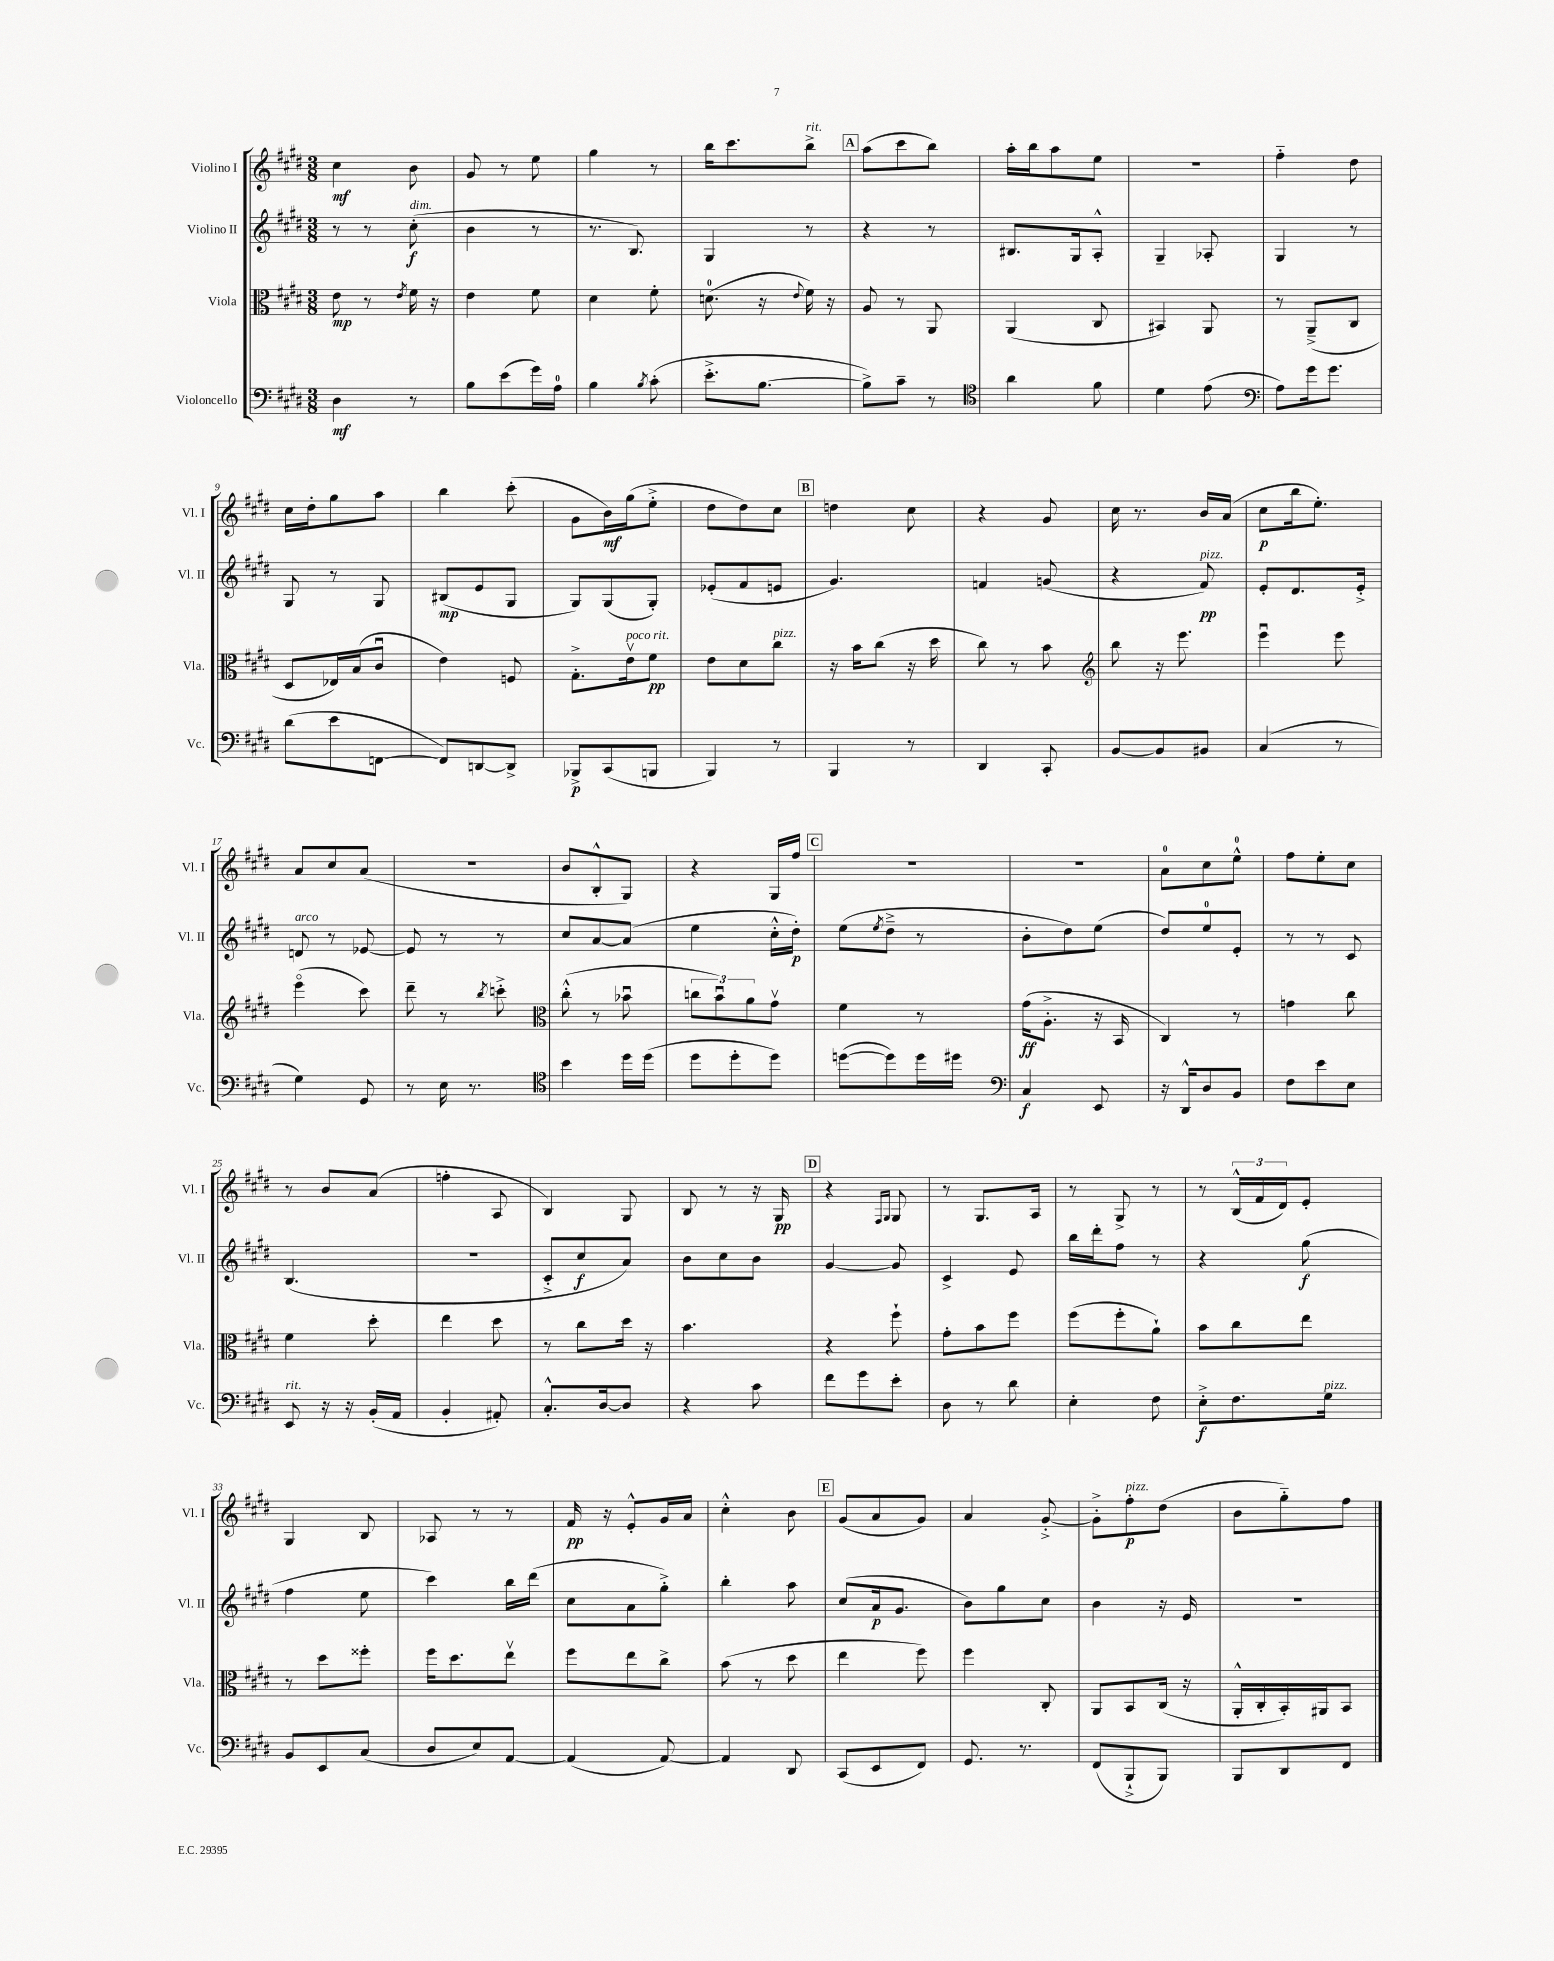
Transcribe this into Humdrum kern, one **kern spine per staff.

**kern	**kern	**kern	**kern
*staff4	*staff3	*staff2	*staff1
*clefF4	*clefC3	*clefG2	*clefG2
*k[f#c#g#d#]	*k[f#c#g#d#]	*k[f#c#g#d#]	*k[f#c#g#d#]
*M3/8	*M3/8	*M3/8	*M3/8
4D#	8e	8r	4cc#
.	8r	8r	.
.	8qe	.	.
8r	16f#	(8cc#'	8b
.	16r	.	.
=	=	=	=
8B	4e	4b	8g#
(8e	.	.	8r
16g#)	8f#	8r	8ee
16A	.	.	.
=	=	=	=
4B	4d#	8.r	4gg#
.	.	8.B)	.
8qB	.	.	.
(8c#'	8f#'	.	8r
=	=	=	=
8.e'^	(8.d	4G#	16bb
.	.	.	8.ccc#
[8.B	16r	.	.
.	8qqe	.	.
.	16f#)	8r	8bb^
.	16r	.	.
=	=	=	=
8B^])	8A	4r	(8aa
8c#~	8r	.	8ccc#
8r	8AA	8r	8bb)
=	=	=	=
*clefC4	*	*	*
4a	(4AA	8.B#	16aa'
.	.	.	16bb
.	.	.	8aa
.	.	16G#	.
8f#	8C#	8A'^^	8ee
=	=	=	=
4d#	4BB#)	4G#~	4.r
(8e	8AA	8A-'	.
=	=	=	=
*clefF4	*	*	*
8A)	8r	4G#	4ff#'~
16g#	(8AA~^	.	.
8.g#	.	.	.
.	8C#	8r	8dd#
=	=	=	=
(8d#	8D#	8G#	16cc#
.	.	.	16dd#'
8e	16E-)	8r	8gg#
.	(16B	.	.
[8FF	8c#u	8G#	8aa
=	=	=	=
8FF])	4e)	(8B#	4bb
[8DD	.	8e	.
8DD^]	8F	8G#	(8ccc#'
=	=	=	=
8BBB-^	8.G#'^	8G#)	8g#
(8CC#	.	(8G#	16b)
.	16ev	.	(16gg#
8BBB	8f#	8G#')	8ee'^
=	=	=	=
4BBB)	8e	(8e-'	8dd#
.	8d#	8f#	8dd#)
8r	8cc#	8e	8cc#
=	=	=	=
4BBB	16r	4.g#)	4dd
.	16b	.	.
.	(8cc#	.	.
8r	16r	.	8cc#
.	16dd#	.	.
=	=	=	=
4DD#	8cc#)	4f	4r
.	8r	.	.
8CC#'	8b	(8g	8g#
=	=	=	=
*	*clefG2	*	*
[8BB	8bb	4r	16cc#
.	.	.	8.r
8BB]	16r	.	.
.	8.eee	.	.
8BB#	.	8f#)	16b
.	.	.	(16a
=	=	=	=
(4C#	4eeeu	8e'	8cc#
.	.	8.d#	16bb
.	.	.	8.ee')
8r	8eee	.	.
.	.	16e'^	.
=	=	=	=
4G#)	(4eeeo	8d	8a
.	.	8r	8cc#
8GG#	8ccc#)	[8e-	(8a
=	=	=	=
8r	8ddd#~	8e-]	4.r
16E	8r	8r	.
8.r	.	.	.
.	8qbb	.	.
.	8ccc'^	8r	.
=	=	=	=
*clefC4	*clefC3	*	*
4b	(8cc#'^^	8cc#	8b
.	8r	[8a	8B'^^
16dd#	8b-u	(8a]	8G#)
(16dd#	.	.	.
=	=	=	=
8dd#	12cc	4ee	4r
.	12bu)	.	.
8dd#'	.	.	.
.	12a	.	.
8dd#)	8g#v	16cc#'^^	16G#
.	.	16dd#')	16ff#
=	=	=	=
([8dd	4f#	(8ee	4.r
.	.	8qee	.
8dd])	.	8dd#~^	.
16dd	8r	8r	.
16dd#	.	.	.
=	=	=	=
*clefF4	*	*	*
4C#	(16g#	8b'	4.r
.	8.A'^	.	.
.	.	8dd#)	.
8EE	16r	(8ee	.
.	16BB	.	.
=	=	=	=
16r	4C#)	8dd#)	8a
16DD#^^	.	.	.
8D#	.	8ee	8cc#
8BB	8r	8e'	8ee^^
=	=	=	=
8F#	4g	8r	8ff#
8e	.	8r	8ee'
8E	8cc#	8c#	8cc#
=	=	=	=
8EE	4f#	(4.B	8r
16r	.	.	8b
16r	.	.	.
(16BB'	8dd#'	.	(8a
16AA	.	.	.
=	=	=	=
4BB'	4ee	4.r	4ff'
8AA#')	8dd#	.	8A
=	=	=	=
8.C#'^^	8r	8c#'^	4B)
.	8cc#	8cc#	.
[16D#	.	.	.
8D#]	16dd#	8a)	8G#
.	16r	.	.
=	=	=	=
4r	4.b	8b	8B
.	.	8cc#	8r
8c#	.	8b	16r
.	.	.	16G#
=	=	=	=
8f#	4r	[4g#	4r
8g#	.	.	.
.	.	.	16qqF#
.	.	.	16qqG#
8e'	8ff#`	8g#]	8G#
=	=	=	=
8D#	8g#'	4c#^	8r
8r	8b	.	8.G#
8d#	8ff#	8e	.
.	.	.	16A
=	=	=	=
4E'	(8ff#	16bb	8r
.	.	16ddd#'	.
.	8ff#'	8ff#	8G#^
8F#	8a`)	8r	8r
=	=	=	=
8E'^	8b	4r	8r
8.F#	8cc#	.	(24B^^
.	.	.	24f#
.	.	.	24d#)
.	8ee	(8gg#	8e'
16G#	.	.	.
=	=	=	=
8BB	8r	4ff#	4G#
8EE	8dd#	.	.
(8C#	8ff##'	8ee	8B
=	=	=	=
8D#	16ff#	4ccc#)	8A-
.	8.dd#	.	.
8E)	.	.	8r
[8AA	8eev	16bb	8r
.	.	(16ddd#	.
=	=	=	=
(4AA]	8ff#	8cc#	16f#
.	.	.	16r
.	8ee	8a	8e'^^
[8AA)	8cc#^	8gg#'^)	16g#
.	.	.	16a
=	=	=	=
4AA]	(8b	4bb'	4cc#'^^
.	8r	.	.
8DD#	8dd#	8aa	8b
=	=	=	=
(8CC#	4ee	(8cc#	(8g#
8EE	.	16a	8a
.	.	8.g#	.
8FF#)	8ff#)	.	8g#)
=	=	=	=
8.GG#	4ff#	8b)	4a
.	.	8gg#	.
8.r	.	.	.
.	8C#'	8cc#	[8g#'^
=	=	=	=
(8FF#	8AA	4b	8g#'^]
8BBB`^	8BB	.	8ff#'
8BBB)	(16C#	16r	(8dd#
.	16r	16e	.
=	=	=	=
8BBB	16AA'^^	4.r	8b
.	16C#'	.	.
8DD#	16BB')	.	8gg#'~)
.	16AA#	.	.
8FF#	8BB	.	8ff#
==	==	==	==
*-	*-	*-	*-
